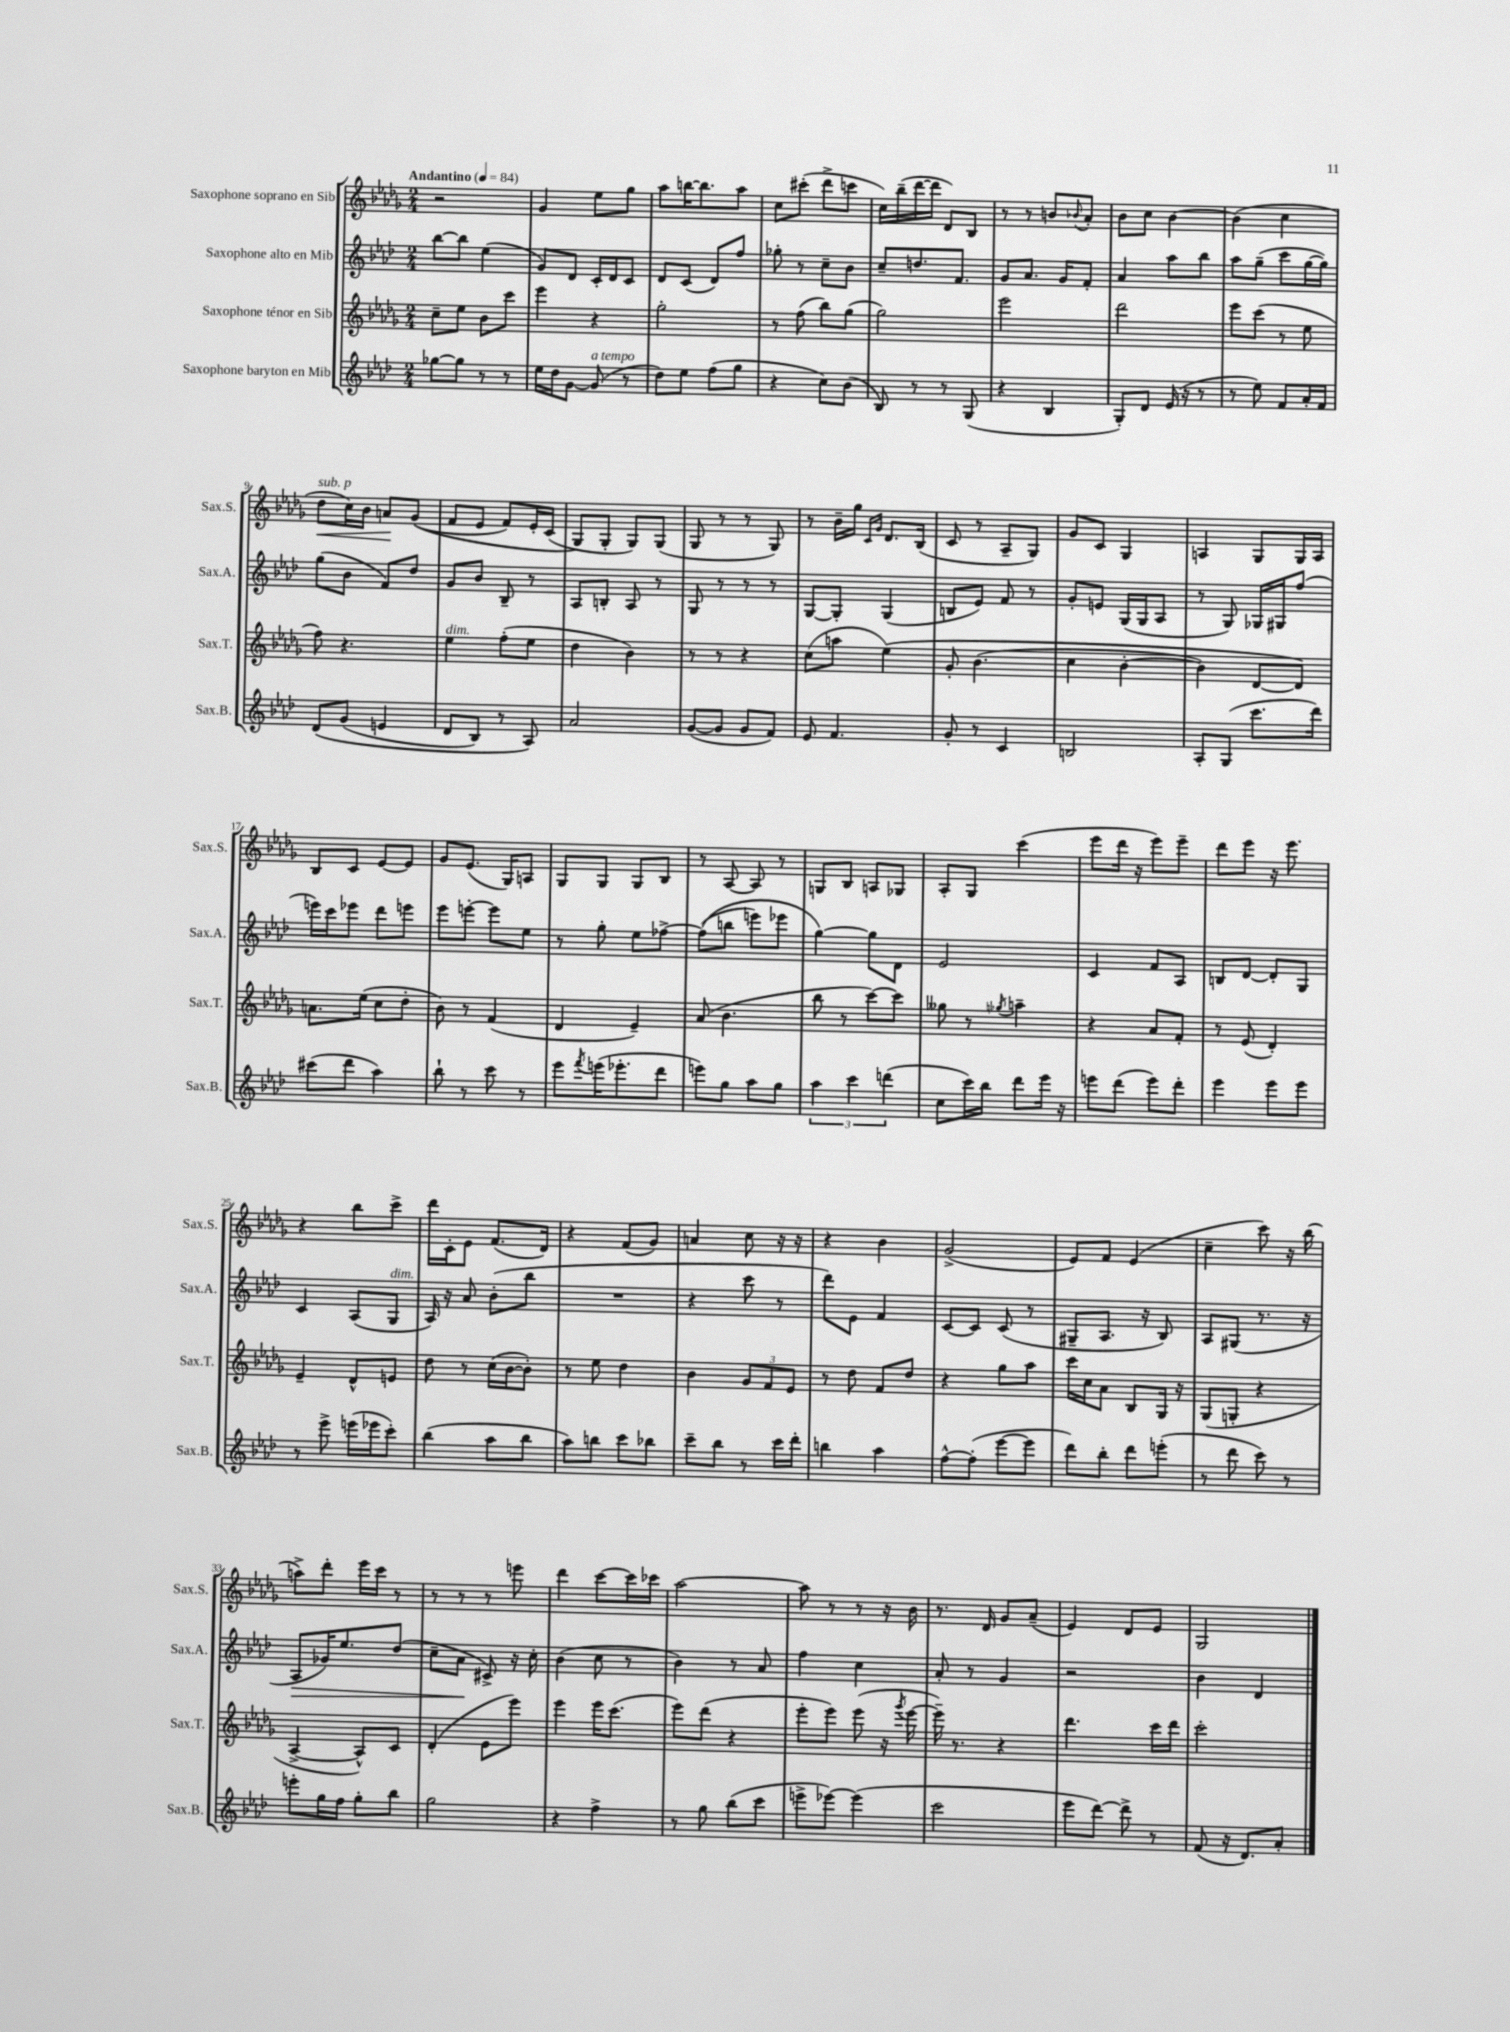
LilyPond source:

<<
\new StaffGroup <<
\new Staff = "s0" \with { instrumentName = "Saxophone soprano en Sib" shortInstrumentName = "Sax.S." } {
    \clef treble \key des \major \numericTimeSignature \time 2/4 \tempo "Andantino" 4 = 84
    r2 |
    ges'4 ees''8 ges''8 |
    aes''8 b''16~ b''8. aes''8 |
    c''8 cis'''8-.( des'''8-> c'''8 |
    c''16) bes''16--( des'''16~ des'''16 des'8) bes8 |
    r8 r8 b'8 \appoggiatura { bes'8 } aes'8-. |
    bes'8 c''8 bes'4~ |
    bes'4( c''4 |
    des''8\<^\markup { \italic "sub. p" } c''16) bes'16 a'8\! ges'8(\( |
    f'8 ees'8 f'8) ees'16-. c'16( |
    ges8\) ges8-. ges8) ges8( |
    ges8 r8 r8 ges8) |
    r8 bes'16-- ges''16 \grace { c'16 ges'16 } des'8. bes16( |
    c'8 r8 aes8-- ges8) |
    ges'8 c'8 ges4 |
    a4 ges8 ges16 a16 |
    bes8 c'8 ees'8~ ees'8 |
    ges'8 ees'8.( ges16) a8 |
    ges8 ges8 ges8 bes8 |
    r8 aes8~ aes8 r8 |
    g8 bes8 a8 ges8 |
    aes8-. ges8 c'''4( |
    ees'''8 des'''16 r16 ees'''8) ees'''8-- |
    des'''8 ees'''8 r16 ees'''8. |
    r4 bes''8 c'''8-> |
    des'''16 c'16-. ees'8 f'8.( des'16) |
    r4 f'8( ges'8) |
    a'4 c''8 r16 r16 |
    r4 bes'4 |
    ges'2->( |
    ees'8) f'8 ees'4( |
    c''4-- c'''8) r16 bes''16( |
    a''8->) des'''8-. ees'''16 c'''16 r8 |
    r8 r8 r8 e'''8 |
    des'''4 c'''8~ c'''16 ces'''16 |
    aes''2~ |
    aes''8 r8 r8 r16 bes'16 |
    r8. des'16 ges'8 aes'8--( |
    ees'4) des'8 ees'8 |
    ges2 \bar "|." |
}
\new Staff = "s1" \with { instrumentName = "Saxophone alto en Mib" shortInstrumentName = "Sax.A." } {
    \clef treble \key aes \major \numericTimeSignature \time 2/4
    bes''8~ bes''8 ees''4( |
    g'8) des'8 c'16-. des'16 c'8 |
    des'8 c'8( des'8) f''8 |
    ges''8-. r8 c''8-- bes'8 |
    c''8-- d''8. f'8. |
    g'8 aes'8. g'16 f'8-. |
    aes'4 aes''8 bes''8 |
    aes''8 g''8--( c'''8 g''16~ g''16) |
    g''8( bes'8 f'8) des''8 |
    g'8 bes'8 bes8-- r8 |
    aes8 b8-. aes8 r8 |
    g8 r8 r8 r8 |
    g8~ g8-. g4( |
    b8 ees'8) f'8 r8 |
    g'8-. e'8 g16( g16 aes8 |
    r8 g8) ges16 gis16 f''8( |
    e'''16) c'''16 ees'''8 des'''8 e'''8 |
    ees'''8 e'''8~-. e'''8 ees''8 |
    r8 g''8-. ees''8 fes''8~-> |
    fes''8(\( b''8 e'''8) ees'''8 |
    g''4~\) g''8 des'8 |
    ees'2 |
    c'4 f'8 aes8 |
    b8 des'8~ des'8-. g8 |
    c'4 aes8( g8^\markup { \italic "dim." } |
    aes16) r16 aes'8 bes'8-.( bes''8 |
    R2 |
    r4 c'''8 r8 |
    des'''8) ees'8 f'4 |
    c'8~ c'8 c'8( r8 |
    gis8-- aes8. r16 bes8) |
    aes8 gis8( r8. r16 |
    aes8\> ges'16) ees''8. des''8( |
    c''8-- aes'8\! cis'8->) r16 c''16-. |
    bes'4( c''8 r8 |
    bes'4) r8 aes'8 |
    f''4 c''4 |
    aes'8-. r8 g'4 |
    r2 |
    bes'4 des'4 \bar "|." |
}
\new Staff = "s2" \with { instrumentName = "Saxophone ténor en Sib" shortInstrumentName = "Sax.T." } {
    \clef treble \key des \major \numericTimeSignature \time 2/4
    c''8-- ees''8 bes'8 c'''8 |
    ees'''4 r4 |
    ges''2-. |
    r8 f''8( bes''8) ges''8( |
    ges''2) |
    ees'''2 |
    des'''2 |
    ees'''8 c'''8( r8 ees''8 |
    f''8) r4. |
    ees''4^\markup { \italic "dim." } f''8-.( ees''8 |
    des''4 bes'4) |
    r8 r8 r4 |
    c''8( a''8 ees''4)\( |
    ges'8-. bes'4.( |
    c''4 bes'4~-. |
    bes'4) des'8~ des'8\) |
    a'8. ees''16( c''8 des''8-. |
    bes'8) r8 f'4( |
    des'4 ees'4--) |
    aes'8( bes'4. |
    bes''8 r8 c'''8~) c'''8 |
    geses''8 r8 \acciaccatura { ges''8 } a''4-- |
    r4 aes'8 f'8-. |
    r8 ees'8( des'4-.) |
    ees'4-- des'8-^ e'8 |
    des''8 r8 c''16( bes'16~ bes'8-.) |
    r8 ees''8 des''4 |
    bes'4 \tuplet 3/2 { ges'8 f'8 ees'8 } |
    r8 des''8 f'8 des''8 |
    r4 ges''8 aes''8 |
    c'''16 c''16 aes'8 bes8 ges16 r16 |
    ges8( g8-. r4 |
    aes4~-> aes8-^) c'8 |
    des'4-.( ees'8 ees'''8) |
    ees'''4 ees'''16 c'''8.( |
    ees'''8) des'''8( r4 |
    ees'''8-. ees'''8) ees'''8( r16 \acciaccatura { ges'''8 } ees'''16~ |
    ees'''16--) r8. r4 |
    des'''4. c'''16 des'''16 |
    c'''2-. \bar "|." |
}
\new Staff = "s3" \with { instrumentName = "Saxophone baryton en Mib" shortInstrumentName = "Sax.B." } {
    \clef treble \key aes \major \numericTimeSignature \time 2/4
    ges''8~ ges''8 r8 r8 |
    ees''16 des''16 g'8~ g'8^\markup { \italic "a tempo" }( r8 |
    des''8) ees''8 f''8( g''8 |
    r4 c''8) bes'8( |
    bes8) r8 r8 g8( |
    r4 bes4 |
    g8-.) des'8 ees'16( r16 r8 |
    r8 ees''8) f'8 aes'16-. f'16 |
    des'8\( g'8( e'4 |
    des'8 bes8) r8 aes8\) |
    aes'2 |
    g'8~( g'8 g'8 f'8) |
    ees'8 f'4. |
    g'8-. r8 c'4 |
    b2 |
    aes8-. g8( c'''8. des'''16) |
    cis'''8( des'''8 aes''4) |
    bes''8-! r8 c'''8 r8 |
    ees'''8 \acciaccatura { f'''8 } e'''16( ees'''8.-. des'''8 |
    e'''8) g''8 aes''8 g''8 |
    \tuplet 3/2 { aes''4 c'''4 d'''4( } |
    c''8 c'''16) bes''16 des'''8 ees'''16 r16 |
    e'''8 des'''8( e'''8) des'''8-. |
    ees'''4 ees'''8 ees'''8 |
    r8 ees'''8-> e'''16( ees'''16 c'''8-.) |
    bes''4( aes''8 bes''8 |
    aes''8) b''8 c'''8 bes''8 |
    c'''8-- bes''8 r8 c'''16 des'''16-. |
    b''4 aes''4 |
    f''8~-^ f''8-.( ees'''8~ ees'''8 |
    des'''8) bes''8-. des'''8 e'''8-.( |
    r8 des'''8 c'''8) r8 |
    e'''8-. g''16 f''16 g''8-. bes''8 |
    g''2 |
    r4 f''4-> |
    r8 g''8 bes''8( c'''8 |
    e'''8-> ees'''8~) ees'''4( |
    c'''2 |
    ees'''8 des'''8~) des'''8-> r8 |
    f'8( r16 des'8.) aes'8-. \bar "|." |
}
>>
>>
